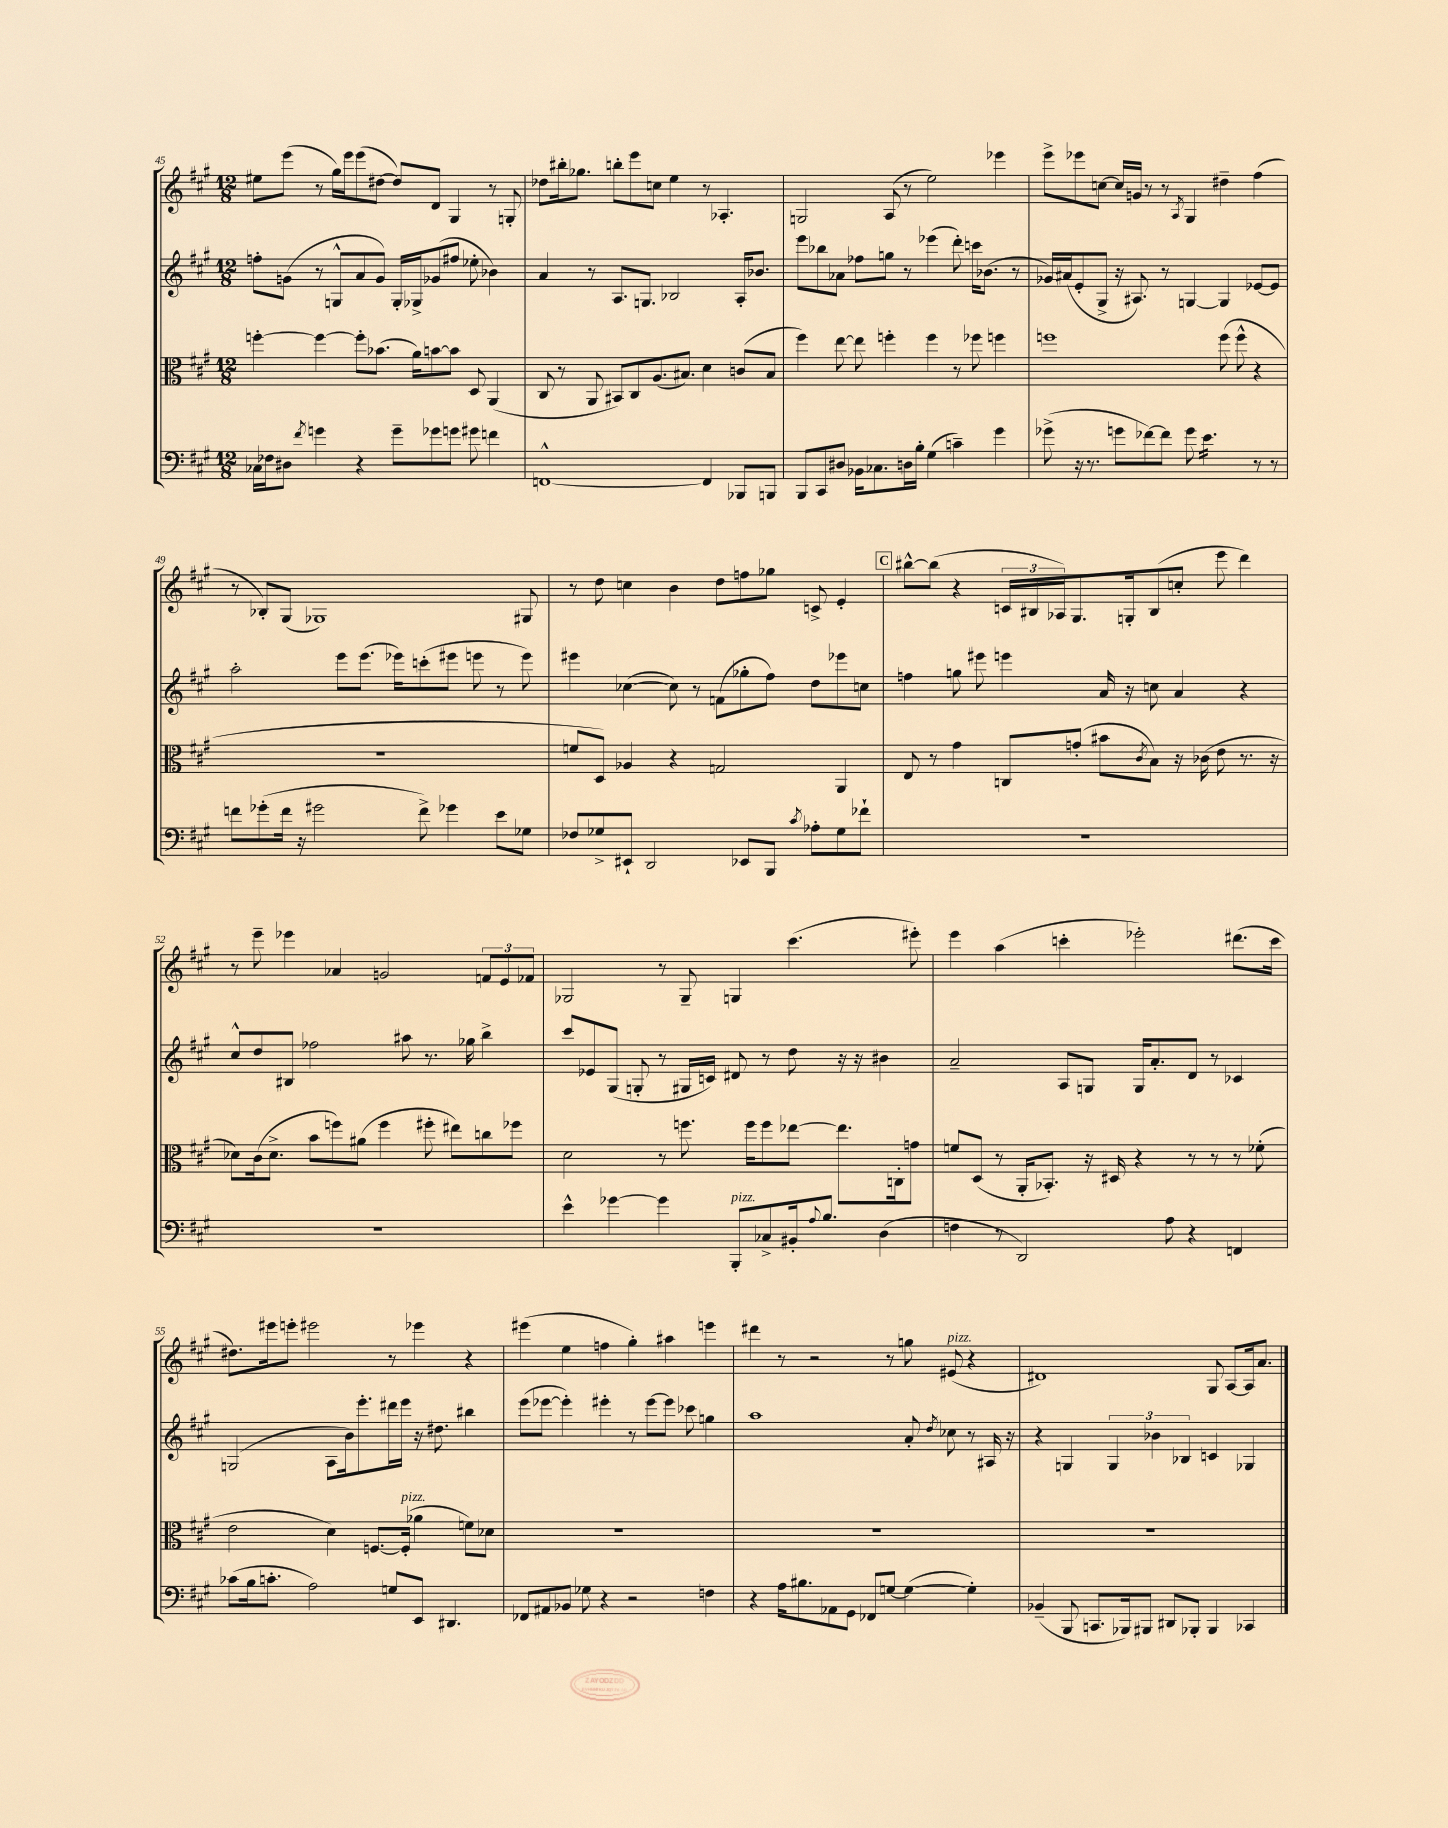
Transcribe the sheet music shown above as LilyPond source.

<<
\new StaffGroup <<
\new Staff = "s0" {
    \clef treble \key a \major \numericTimeSignature \time 12/8
    eis''8 e'''8( r8 gis''16) e'''16 e'''8( dis''8~ dis''8) d'8 gis4 r8 g8-. |
    des''8 bis''16-. ges''8. b''8-. e'''8 c''8 e''4 r8 aes4.-. |
    g2 a8( r8 e''2) ees'''4 |
    e'''8-> ees'''8 c''8~ c''16 g'16 r8 r8 \acciaccatura { a8 } gis4 dis''4-- fis''4( |
    r8 bes8-.) gis8( ges1) gis8 |
    r8 d''8 c''4 b'4 d''8 f''8 ges''8 c'8-> e'4-. |
    \mark \markup { \box "C" } bis''8~-^ bis''8( r4 \tuplet 3/2 { c'16 bis16 aes16) } gis8. g16-. bis8( c''8-. e'''8 d'''4) |
    r8 e'''8-- ees'''4 aes'4 g'2 \tuplet 3/2 { f'8 e'8 fes'8 } |
    ges2 r8 ges8-- g4 cis'''4.( eis'''8-.) |
    e'''4 a''4( c'''4-. ees'''2-.) dis'''8.( c'''16 |
    dis''8.) eis'''16 e'''8-. eis'''2 r8 ees'''4 r4 |
    eis'''4( e''4 f''4 gis''4-.) ais''4 e'''4 |
    dis'''4 r8 r2 r8 g''8 eis'8^\markup { \italic "pizz." }( r4 |
    dis'1) gis8 a8~ a16 a'8. \bar "|." |
}
\new Staff = "s1" {
    \clef treble \key a \major \numericTimeSignature \time 12/8
    f''8-. g'8( r8 g8-^ a'8 g'8) g16-. ges16-> ges'8( fis''8 ees''8-. bes'4) |
    a'4 r8 a8. g8. bes2 a16-. bes'8. |
    e'''8 bes''8 aes'8 fes''8 g''8 r8 ees'''4( d'''8-.) c'''16 bes'8.( r8 |
    ges'16) ais'16( e'8-. gis8-> r16 ais8.) r8 g4~ g4 ees'8~ ees'8 |
    a''2-. e'''8 e'''8.( ees'''16) c'''8-.( eis'''8 e'''8 r8 e'''8) |
    eis'''4 ces''4~( ces''8) r8 f'8( ges''8-. fis''8) d''8 ees'''8 c''8 |
    \mark \markup { \box "C" } f''4 g''8 eis'''8 e'''4 a'16 r16 c''8 a'4 r4 |
    cis''8-^ d''8 bis8 fes''2 ais''8 r8. ges''16 b''4-> |
    cis'''8 ees'8 gis8( g8-. r8 gis16 c'16) dis'8 r8 d''8 r16 r16 bis'4 |
    a'2-- a8 g8 g16 a'8.-. d'8 r8 ces'4 |
    g2( a8 b'16) e'''8.-. dis'''16 e'''16 r16 dis''8. bis''4 |
    e'''8( ees'''8~ ees'''4-.) eis'''4-. r8 eis'''8~ eis'''8 ces'''8 g''4 |
    a''1 a'8-. \acciaccatura { d''8 } ces''8 r8 ais16 r16 |
    r4 g4 \tuplet 3/2 { g4 bes'4 bes4 } c'4 ges4 \bar "|." |
}
\new Staff = "s2" {
    \clef alto \key a \major \numericTimeSignature \time 12/8
    f''4~-. f''4~ f''8-. bes'8.( a'16) b'8~ b'8 d8 a,4( |
    cis8 r8 a,8 bis,8) cis8 a8.( bis8.) d'4 c'8( bis8 |
    fis''4) e''8~ e''8 f''4-. f''4 r8 fes''8 f''4 |
    f''1 f''8( f''8-^ r4 |
    R1. |
    f'8 d8) aes4 r4 g2 a,4 |
    \mark \markup { \box "C" } e8 r8 gis'4 c8 g'8-.( bis'8 \acciaccatura { cis'8 } b8) r16 ces'16( e'8 r8. r16 |
    des'8) cis'16( des'8.-> b'8 f''8) ais'8( f''4 fis''8-. eis''8) c''8 fes''8 |
    d'2 r8 f''8. f''16 f''8 ees''8~ ees''8. c16-. g'8 |
    f'8 d8( r8 a,16-. bes,8.-.) r16 dis16 r4 r8 r8 r8 fes'8-.( |
    e'2 d'4) f8.~ f16-.^\markup { \italic "pizz." }( aes'4 f'8) des'8 |
    R1. |
    R1. |
    R1. \bar "|." |
}
\new Staff = "s3" {
    \clef bass \key a \major \numericTimeSignature \time 12/8
    ces16 fes16 dis8 \acciaccatura { fis'8 } g'4 r4 g'8-- ges'8 g'8 gis'8 f'4 |
    f,1~-^ f,4 bes,,8 b,,8 |
    b,,8 cis,8 dis8 bes,16 ces8. d16 b16-. gis4( c'4--) gis'4 |
    ges'8->( r16 r8. g'8 fes'8~) fes'8 g'8 e'4.:16 r8 r8 |
    f'8 ges'8-.( f'16 r16 gis'2 f'8->) ges'4 e'8 ges8 |
    fes8 ges8-> eis,8-! d,2 ees,8 b,,8 \acciaccatura { cis'8 } aes8-. ges8 fes'8-! |
    \mark \markup { \box "C" } R1. |
    R1. |
    e'4-^ ges'4~ ges'4 b,,8-.^\markup { \italic "pizz." } ces8-> bis,16-. \appoggiatura { a8 } b8. d4( |
    f4 r8 d,2) a8 r4 f,4 |
    ces'8( b16 c'8.-. a2) g8 e,8 dis,4. |
    fes,8 ais,8 bes,8 ges8 r4 r2 f4 |
    r4 a16 bis8. aes,8 gis,8 fes,8 g8~ g4~( g4-.) |
    bes,4--( b,,8 c,8. bes,,16) bis,,8 dis,8 bes,,8-. bes,,4 ces,4 \bar "|." |
}
>>
>>
\layout { \context { \Score currentBarNumber = #45 } }
